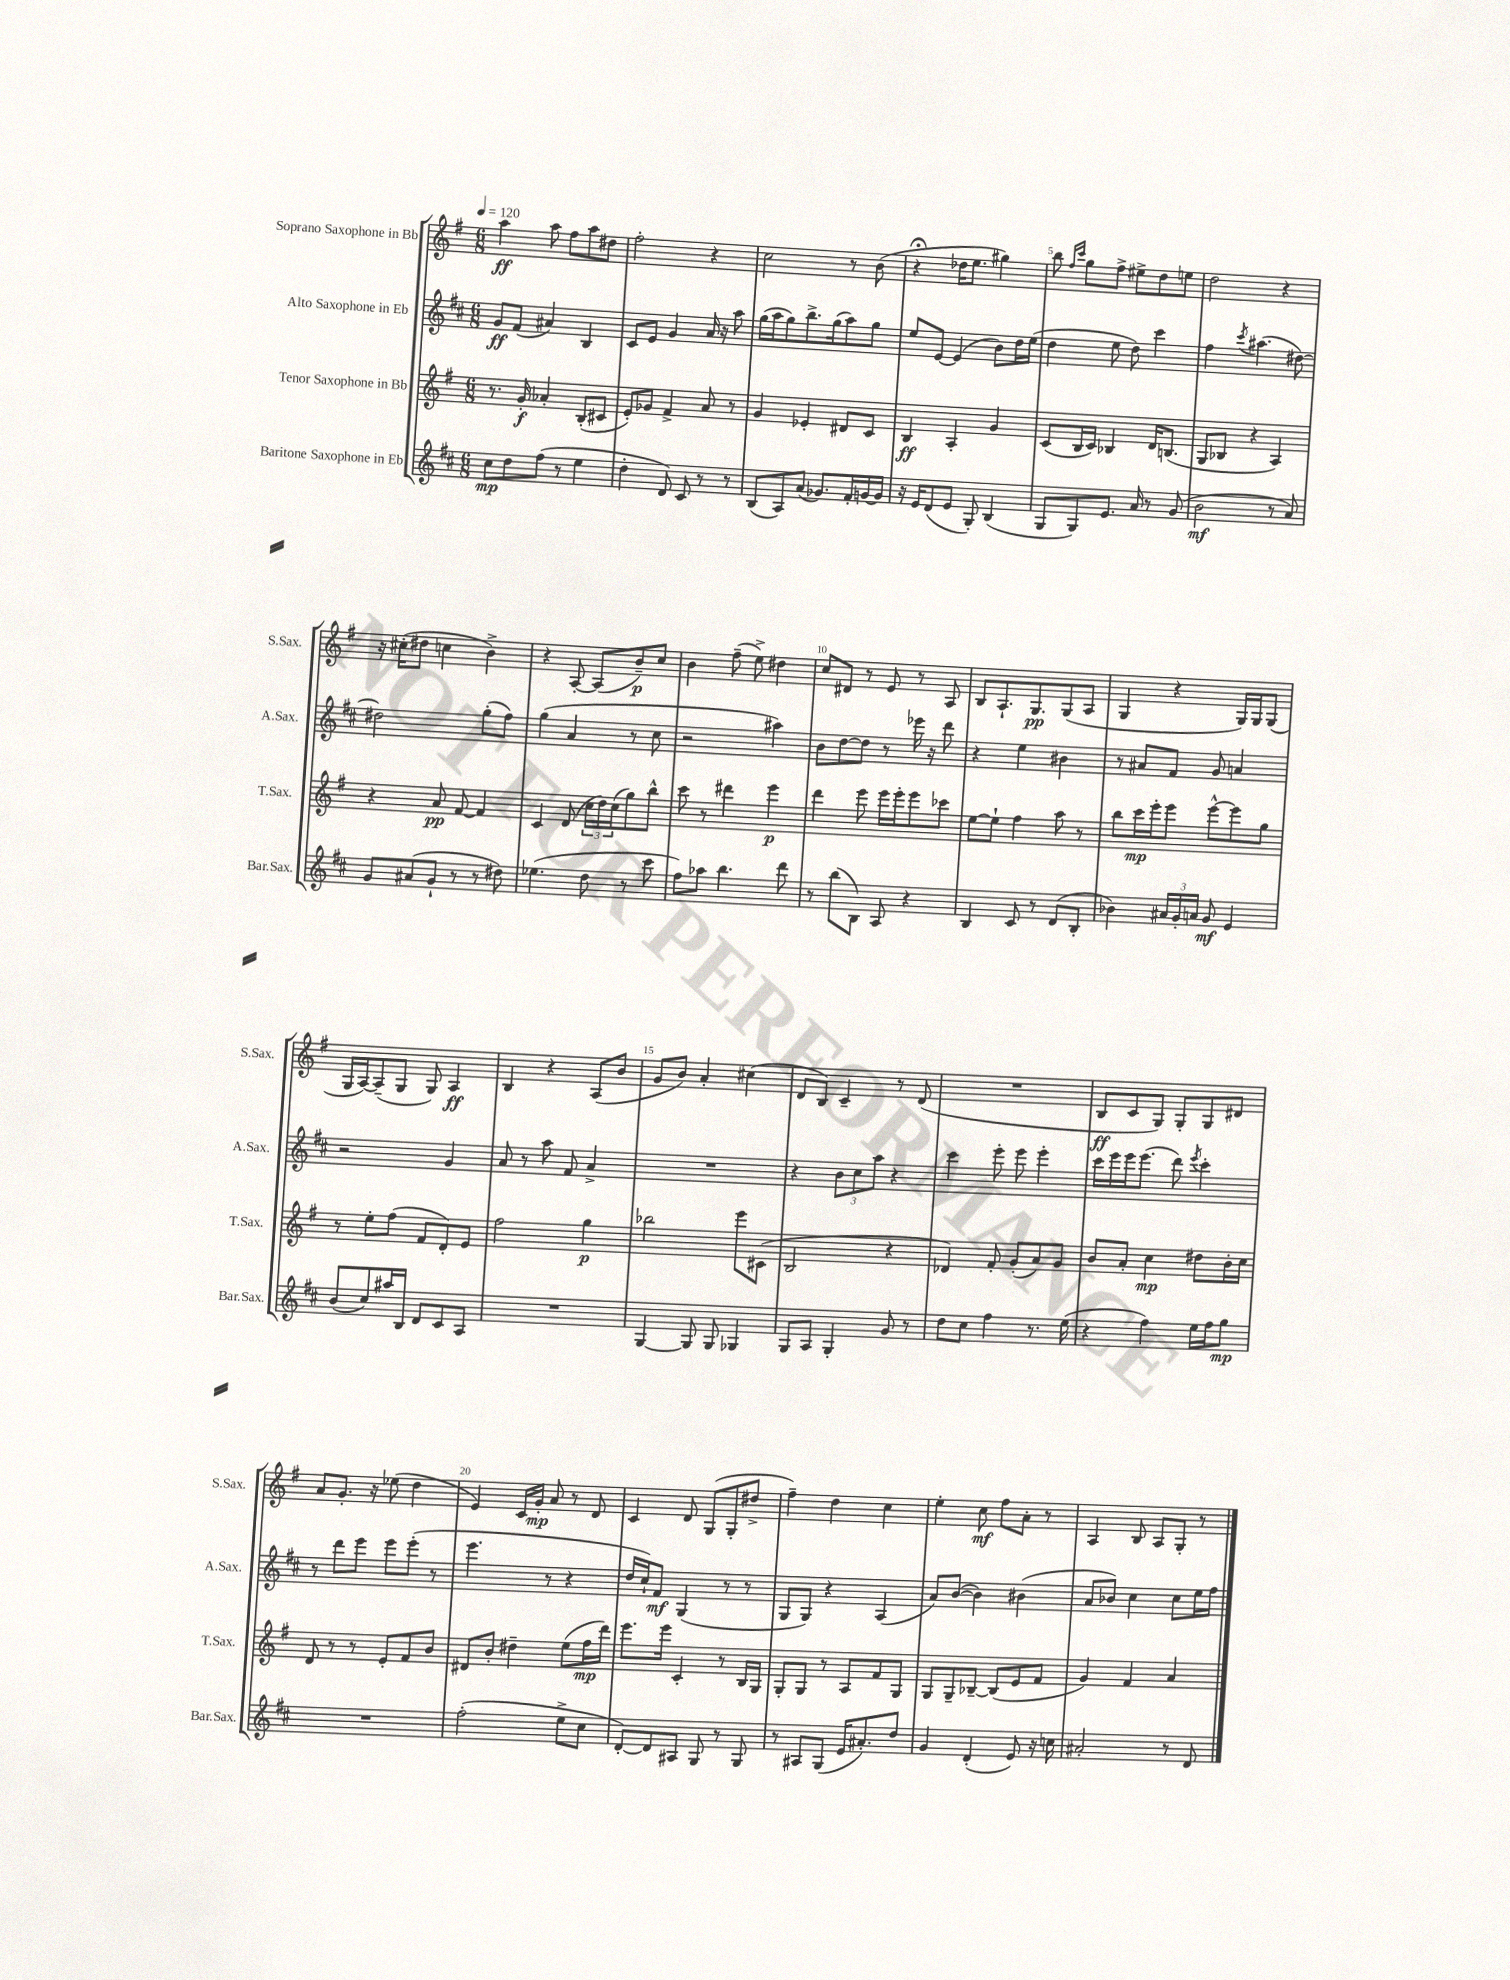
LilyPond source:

<<
\new StaffGroup <<
\new Staff = "s0" \with { instrumentName = "Soprano Saxophone in Bb" shortInstrumentName = "S.Sax." } {
    \clef treble \key g \major \numericTimeSignature \time 6/8 \tempo 4 = 120
    a''4\ff a''8 fis''8 a''8 dis''8 |
    fis''2-. r4 |
    c''2 r8 b'8( |
    r4\fermata des''16 e''8. gis''4) |
    b''8 \grace { fis''16 c'''16 } g''8 fis''8-> eis''8-> d''8 e''8 |
    d''2 r4 |
    r16 cis''16-.( dis''8 c''4 b'4->) |
    r4 a8~-. a8( b'8--\p) c''8 |
    b'4 fis''8--( e''8->) dis''4 |
    c''8 dis'8 r8 e'8 r8 a8 |
    b8 a8.-! g8.\pp g8( a8 |
    g4 r4 g16) g16 g8( |
    g16 a16~) a8--( g8 g8) a4\ff |
    b4 r4 a8( b'8 |
    g'8 b'8) a'4-. cis''4( |
    d'8 b8) c'4-- r8 d'8( |
    R2. |
    b8\ff c'8 g8) g8-. g8 dis'8 |
    a'8 g'8.-. r16 ees''8( d''4 |
    e'4) c'16 g'16-.\mp a'8 r8 d'8 |
    c'4 d'8 g8( g8-. dis''8-> |
    fis''4--) d''4 c''4 |
    e''4-. c''8\mf fis''8 a'8-. r8 |
    a4 b8 a8 g8-. r8 \bar "|." |
}
\new Staff = "s1" \with { instrumentName = "Alto Saxophone in Eb" shortInstrumentName = "A.Sax." } {
    \clef treble \key d \major \numericTimeSignature \time 6/8
    g'8\ff fis'8( ais'4) b4 |
    cis'8 e'8 g'4 a'16 r16 a''8 |
    g''16( a''16 g''8) b''8.-> g''16( a''8) g''8 |
    e''8 e'8~ e'4( b'8) d''16 e''16( |
    d''4 e''8 d''8) cis'''4 |
    fis''4 \acciaccatura { cis'''8 } ais''4.( dis''8~) |
    dis''2 g''8-.( fis''8) |
    g''4( a'4 r8 cis''8 |
    r2 ais''4) |
    b'8 d''8~ d''8 r8 ees'''16 r16 d'''8 |
    r4 e''4 bis'4 |
    r8 ais'8 fis'8 g'8 a'4 |
    r2 g'4 |
    a'8 r8 a''8 fis'8 a'4-> |
    R2. |
    r4 \tuplet 3/2 { b'8 cis''8 a''8 } r4 |
    cis'''4 e'''8-. e'''8 e'''4-. |
    cis'''16 e'''16 e'''16 e'''8.( d'''8) \acciaccatura { e'''8 } cis'''4-. |
    r8 d'''8 e'''8 e'''8 e'''8-.( r8 |
    e'''4. r8 r4 |
    d''16 cis''16-!) fis'8\mf g4( r8 r8 |
    g8 g8) r4 a4( |
    a'8) b'8~( b'4) bis'4( |
    a'8 bes'8) cis''4 cis''8 e''16 fis''16 \bar "|." |
}
\new Staff = "s2" \with { instrumentName = "Tenor Saxophone in Bb" shortInstrumentName = "T.Sax." } {
    \clef treble \key g \major \numericTimeSignature \time 6/8
    r8. g'16-.\f aes'4-. b8-.( cis'8 |
    e'8-.) ges'8 fis'4-> a'8 r8 |
    g'4 ees'4-. dis'8 c'8 |
    b4\ff a4-. g'4 |
    c'8( b16 c'16) bes4 d'16 b8.( |
    g8 bes8 r4 a4) |
    r4 a'8\pp fis'8~ fis'4 |
    c'4 d'8( \tuplet 3/2 { c''16 d''16) c''16( } g''8) b''8-^ |
    c'''8 r8 dis'''4 e'''4\p |
    d'''4 e'''8 e'''16 e'''16-. e'''8 ces'''8 |
    e''8~ e''8-! fis''4 a''8 r8 |
    b''8 c'''16\mp e'''16-. e'''8 e'''8~-^ e'''8 g''8 |
    r8 e''8-. fis''8( fis'8 d'8-.) e'8 |
    fis''2 g''4\p |
    bes''2 e'''8 cis'8( |
    b2 r4 |
    des'4) fis'8-. g'8-.( a'8) g'8 |
    b'8 a'8-. c''4\mp dis''8 b'16-. c''16 |
    d'8 r8 r8 e'8-. fis'8 b'8 |
    dis'8 b'8-. dis''4-- e''8( fis''16\mp d'''16) |
    e'''8. e'''16 c'4-. r8 b16 g16 |
    g8-. g8 r8 a8 fis'8 g8 |
    g8 g8-- bes8~-- bes8( e'8 fis'8 |
    g'4) fis'4 a'4 \bar "|." |
}
\new Staff = "s3" \with { instrumentName = "Baritone Saxophone in Eb" shortInstrumentName = "Bar.Sax." } {
    \clef treble \key d \major \numericTimeSignature \time 6/8
    cis''8\mp d''8 fis''8( r8 e''4 |
    d''4-. d'8) cis'8 r8 r8 |
    b8( a8) a'8( ges'8.) fis'16-. g'16~ g'16 |
    r16 e'16 d'8( e'8 g8-.) b4( |
    g8 g8) e'8. a'16 r8 g'8( |
    b'2\mf r8 a'8) |
    g'8 ais'8( g'8-! r8 r8 dis''8) |
    ees''4.( d''8 r8 cis'''8 |
    fis''8) aes''8 b''4. d'''8 |
    r8 b''8( b8) a8 r4 |
    b4 cis'8 r8 d'8( b8-. |
    bes'4) \tuplet 3/2 { ais'16 g'16-. a'16 } g'8\mf e'4 |
    b'8( cis''8) ais''16 b16 d'8 cis'8 a8 |
    R2. |
    g4~ g8 g8 ges4 |
    g8 a8 g4-. g'8 r8 |
    d''8 cis''8 fis''4 r8. e''16( |
    r4 fis''4) e''16 fis''16 g''8\mp |
    R2. |
    fis''2-.( e''8-> cis''8 |
    d'8~-.) d'8 ais8 g8 r8 g8 |
    r8 ais8 g8( e'16 ais'8.-.) d''8 |
    g'4 d'4-.( e'8) r16 c''16 |
    ais'2-. r8 d'8 \bar "|." |
}
>>
>>
\layout { \context { \Score \override BarNumber.break-visibility = ##(#f #t #t) barNumberVisibility = #(every-nth-bar-number-visible 5) } }
